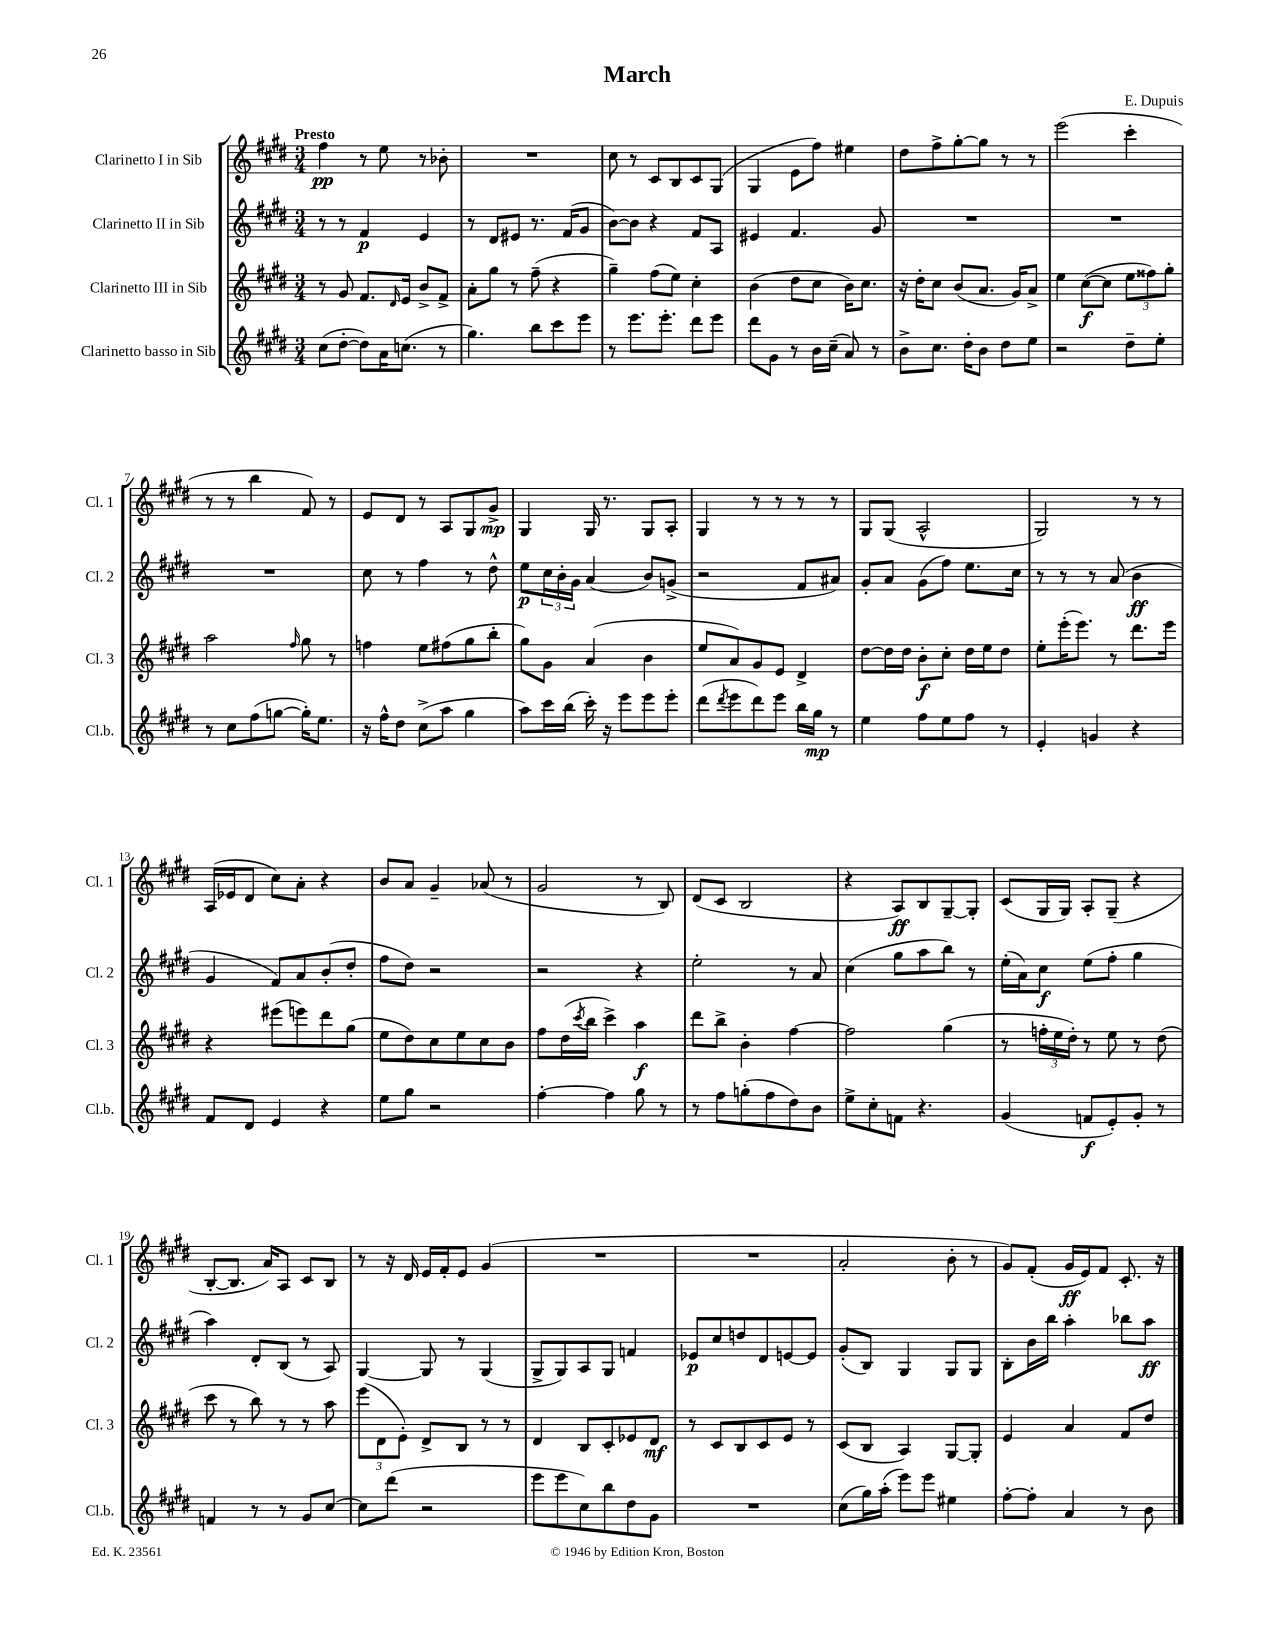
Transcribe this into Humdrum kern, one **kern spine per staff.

**kern	**kern	**kern	**kern
*staff4	*staff3	*staff2	*staff1
*clefG2	*clefG2	*clefG2	*clefG2
*k[f#c#g#d#]	*k[f#c#g#d#]	*k[f#c#g#d#]	*k[f#c#g#d#]
*M3/4	*M3/4	*M3/4	*M3/4
(8cc#	8r	8r	4ff#
[8dd#'	8g#	8r	.
8dd#])	8.f#	4f#	8r
16a	.	.	8ee
.	16qqd#	.	.
(8.cc	16e	.	.
.	8b^	4e	8r
8r	8f#^	.	8b-'
=	=	=	=
4.gg#)	8a'	8r	2.r
.	8gg#	8d#	.
.	8r	8e#	.
8bb	(8ff#~	8.r	.
8ccc#	4r	.	.
.	.	(16f#	.
8eee	.	8g#	.
=	=	=	=
8r	4gg#~)	[8b)	8cc#
8.eee	.	8b]	8r
.	(8ff#	4r	8c#
8.eee'	.	.	.
.	8ee)	.	8B
8ddd#	4cc#'	8f#	8c#
8eee	.	8A	(8G#
=	=	=	=
8ddd#	(4b	4e#	4G#
8g#	.	.	.
8r	8dd#	4.f#	8e
16b	8cc#	.	8ff#)
(16cc#~	.	.	.
8a)	16b)	.	4ee#
.	8.cc#	.	.
8r	.	8g#	.
=	=	=	=
8b^	16r	2.r	8dd#
.	16dd#'	.	.
8.cc#	8cc#	.	8ff#^
.	(8b	.	[8gg#'
16dd#'	.	.	.
8b	8.a	.	8gg#]
8dd#	.	.	8r
.	16g#)	.	.
8ee	8a^	.	8r
=	=	=	=
2r	4ee	2.r	(2eee
.	([8cc#	.	.
.	8cc#]	.	.
8dd#~	12ee	.	4ccc#'
.	12ff##)	.	.
8ee'	.	.	.
.	12gg#'	.	.
=	=	=	=
8r	2aa	2.r	8r
8cc#	.	.	8r
(8ff#	.	.	4bb
[8gg	.	.	.
.	16qqff#	.	.
16gg'])	8gg#	.	8f#)
8.ee	.	.	.
.	8r	.	8r
=	=	=	=
16r	4ff	8cc#	8e
16ff#^^	.	.	.
8dd#	.	8r	8d#
(8cc#^	8ee	4ff#	8r
8aa	(8ff#	.	8A
4gg#	8gg#	8r	8G#
.	8bb'	8dd#^^	8g#^
=	=	=	=
8aa)	8gg#)	8ee	4G#
16ccc#	8g#	24cc#	.
.	.	24b'	.
(16bb	.	.	.
.	.	24g#	.
16ccc#')	(4a	(4a	16G#
16r	.	.	8.r
8eee	.	.	.
8eee	4b	8b)	8G#
8eee'	.	(8g^	8A'
=	=	=	=
(8ddd#	8ee	2r	4G#
8qddd#	.	.	.
8eee	8a)	.	.
8ddd#)	8g#	.	8r
8eee	8e	.	8r
16bb	4d#^	8f#	8r
16gg#	.	.	.
8r	.	8a#)	8r
=	=	=	=
4ee	[8dd#	8g#'	8G#
.	16dd#]	8a	(8G#
.	16dd#	.	.
8ff#	8b'	(8g#	2A^^
8ee	8cc#'	8ff#)	.
8ff#	16dd#	8.ee	.
.	16ee	.	.
8r	8dd#	.	.
.	.	16cc#	.
=	=	=	=
4e'	8ee'	8r	2G#)
.	(16eee'	8r	.
.	8.eee)	.	.
4g	.	8r	.
.	8r	(8a	.
4r	8.ddd#	4b	8r
.	.	.	8r
.	16eee	.	.
=	=	=	=
8f#	4r	4g#	(16A
.	.	.	16e-
8d#	.	.	8d#
4e	(8eee#	8f#)	8cc#)
.	8eee)	8a	8a'
4r	8ddd#	(8b'	4r
.	(8gg#	8dd#'	.
=	=	=	=
8ee	8ee	8ff#	8b
8gg#	8dd#)	8dd#)	8a
2r	8cc#	2r	4g#~
.	8ee	.	.
.	8cc#	.	(8a-
.	8b	.	8r
=	=	=	=
[4ff#'	8ff#	2r	2g#
.	(16dd#	.	.
.	8qccc#	.	.
.	16bb	.	.
4ff#]	4ccc#^)	.	.
8gg#	4aa	4r	8r
8r	.	.	8B)
=	=	=	=
8r	8ddd#	2ee'	(8d#
8ff#	8bb^	.	8c#
(8gg'	4b'	.	2B
8ff#	.	.	.
8dd#)	[4ff#	8r	.
8b	.	8a	.
=	=	=	=
8ee^	2ff#]	(4cc#	4r
8cc#'	.	.	.
8f	.	8gg#	8A)
4.r	.	8aa	8B
.	(4gg#	8bb)	[8G#~
.	.	8r	8G#']
=	=	=	=
(4g#	8r	(16ee'	(8c#
.	.	16a)	.
.	24ff'	8cc#	16G#
.	24ee	.	.
.	.	.	16G#)
.	24dd#')	.	.
8f	8r	(8ee	8A'
8e')	8ee	8ff#'	(8G#~
8g#'	8r	4gg#	4r
8r	(8dd#	.	.
=	=	=	=
4f	8ccc#	4aa)	[8B'
.	8r	.	8.B]
8r	8bb)	8d#'	.
.	.	.	16a)
8r	8r	(8B	8A
8g#	8r	8r	8c#
[8cc#	8aa	8A)	8B
=	=	=	=
8cc#]	(12eee	[4G#	8r
.	12d#	.	.
(8ddd#	.	.	16r
.	12e')	.	.
.	.	.	16d#
2r	8d#^	8G#]	16e
.	.	.	16f#'
.	8B	8r	8e
.	8r	(4G#	(4g#
.	8r	.	.
=	=	=	=
8eee	4d#	8G#^	2.r
8eee	.	8G#)	.
8cc#)	8B	8A	.
8bb	8c#'	8G#	.
8dd#	8e-	4f	.
8g#	8d#	.	.
=	=	=	=
2.r	8r	8e-	2.r
.	8c#	8cc#	.
.	8B	8dd	.
.	8c#	8d#	.
.	8e	[8e	.
.	8r	8e]	.
=	=	=	=
(8cc#	(8c#	(8g#'	2a'
16gg#)	8B	8B)	.
(16aa'	.	.	.
8eee)	4A)	4G#	.
8eee	.	.	.
4ee#	[8G#	8G#	8b'
.	8G#']	8G#	8r
=	=	=	=
[8ff#'	4e	8B'	8g#)
8ff#']	.	16b	(8f#'
.	.	16bb	.
4a	4a	4aa'	16g#
.	.	.	16e)
.	.	.	8f#
8r	8f#	8bb-	8.c#'
8b	8dd#	8aa	.
.	.	.	16r
==	==	==	==
*-	*-	*-	*-
